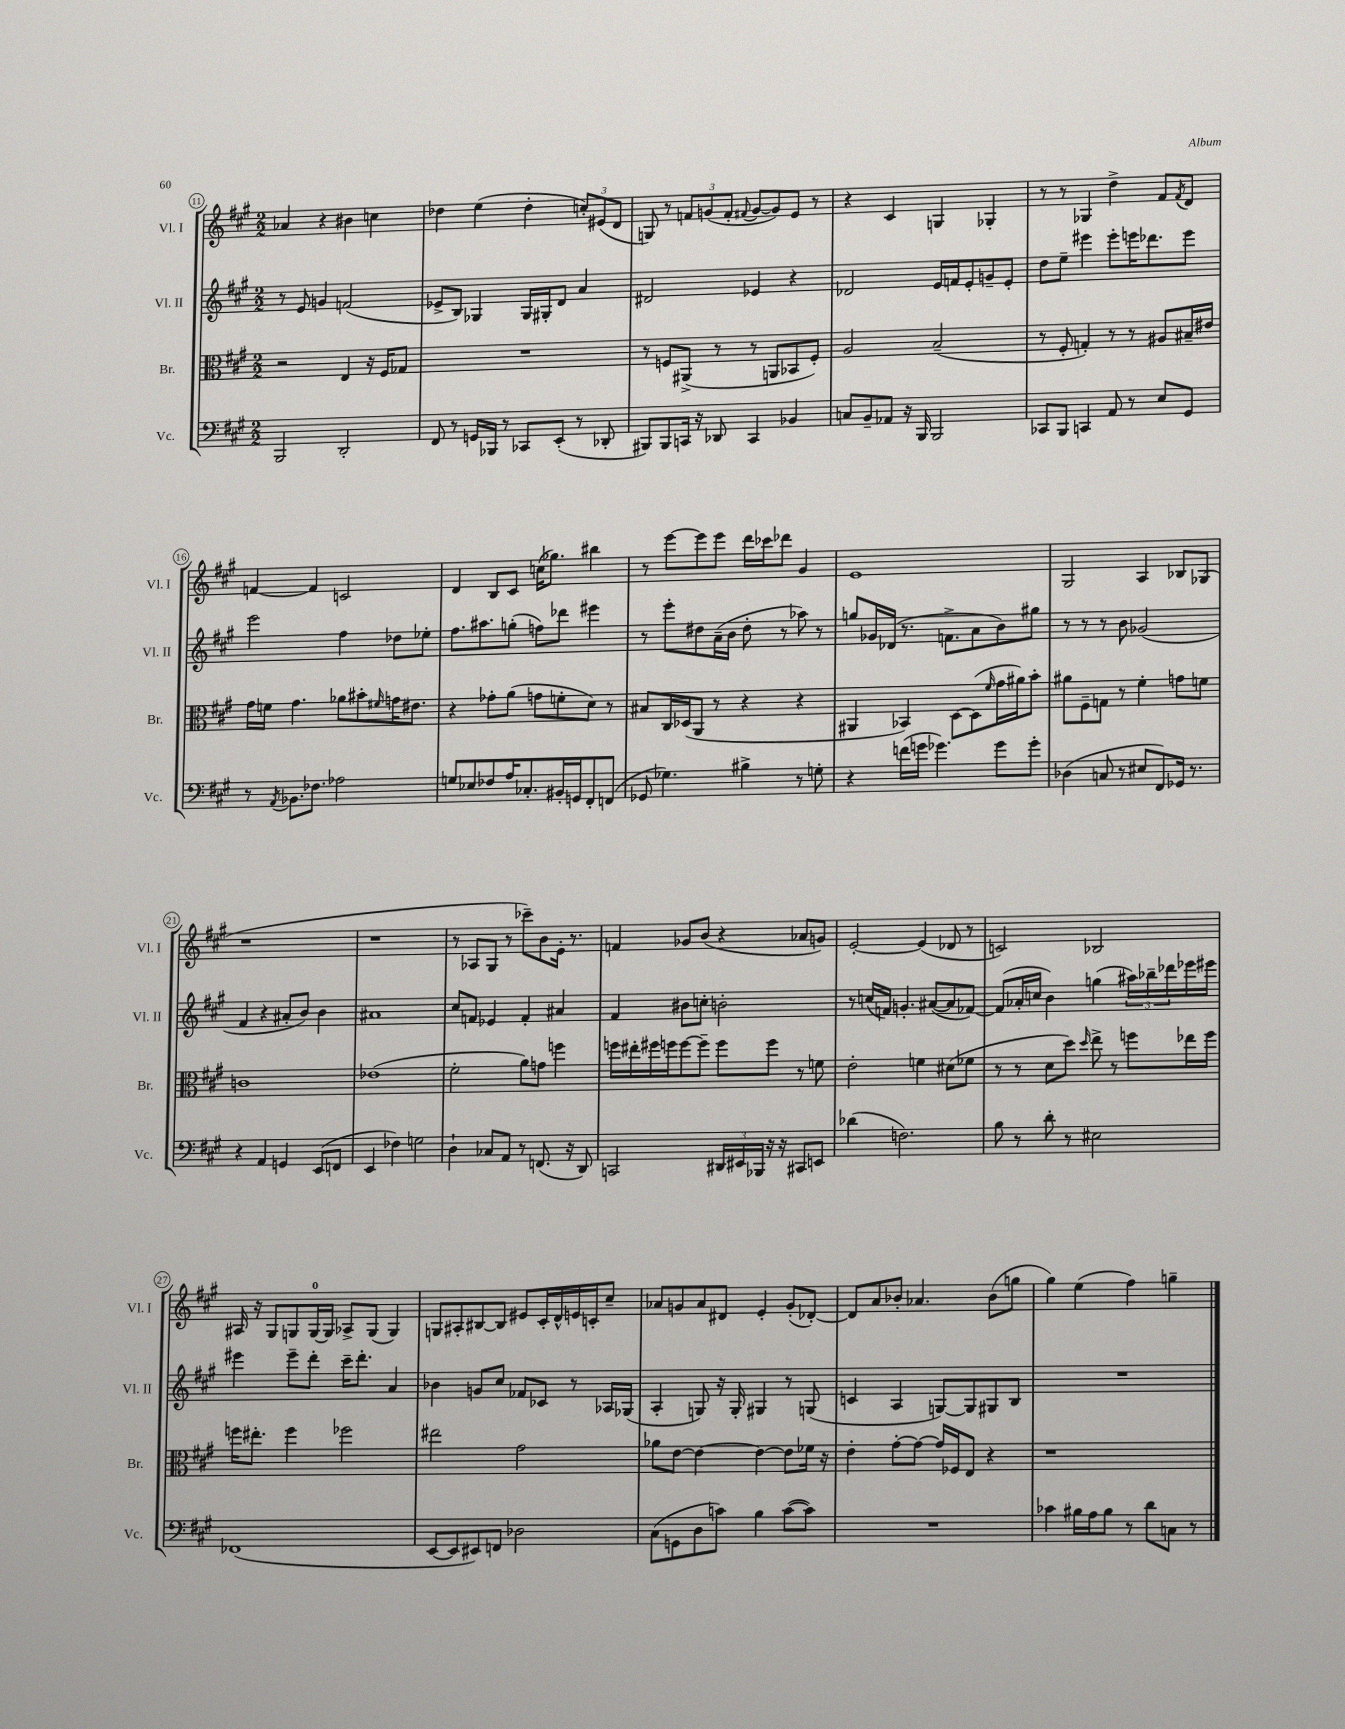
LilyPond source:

<<
\new StaffGroup <<
\new Staff = "s0" \with { instrumentName = "Vl. I" shortInstrumentName = "Vl. I" } {
    \clef treble \key a \major \numericTimeSignature \time 2/2
    aes'4 r4 bis'4 c''4 |
    des''4 e''4( des''4-. \tuplet 3/2 { c''8-.) eis'8( d'8 } |
    g8) r8 \tuplet 3/2 { f'8 g'8( f'8-. } \appoggiatura { fis'8 } g'8~ g'8) e'8 r8 |
    r4 cis'4 g4 ges4-. |
    r8 r8 ges4 d''4-> fis'8 \acciaccatura { fis'8 } d'8 |
    f'4~ f'4 c'2 |
    d'4 b8 cis'8 c''16( ges''8.) bis''4 |
    r8 e'''8~ e'''8 e'''8 d'''16 ces'''16 des'''8 gis'4 |
    e'1 |
    gis2 a4 bes8 ges8( |
    r1 |
    r1 |
    r8 aes8 gis8 r8 ces'''8--) b'8 e'16-. r8. |
    f'4 ges'8 b'8( r4 aes'8 g'8) |
    e'2~-. e'4( des'8 r8 |
    c'2) bes2 |
    ais16 r16 gis8 g8 g16-0~ g16 aes8-> g8( g4) |
    g8 ais8-. bis8~ bis8 eis'8 cis'16-. d'16-^ e'16 c'16-. cis''8-- |
    aes'8 g'8 aes'8 dis'8 e'4-. g'8-.( des'8~-.) |
    des'8 a'8 bes'8-. aes'4. bes'8( g''8 |
    gis''4) e''4( fis''4) g''4-- \bar "|." |
}
\new Staff = "s1" \with { instrumentName = "Vl. II" shortInstrumentName = "Vl. II" } {
    \clef treble \key a \major \numericTimeSignature \time 2/2
    r8 e'8 g'4 f'2( |
    ees'8-> b8) ges4 ges16 gis16-. d'8 a'4 |
    dis'2 ees'4 r4 |
    des'2 e'16 f'16 e'8-. g'8-- e'8-. |
    d''8 e''8-- eis'''4 eis'''8-. e'''16 des'''8. e'''8 |
    e'''2 fis''4 des''8 ees''8-. |
    fis''8. ais''8. g''8-.( f''8) des'''8 eis'''4 |
    r8 e'''8-. dis''8 a'16--( b'16 dis''8-. r8 aes''8) r8 |
    g''8 ges'16 des'16( r8. f'8.-> a'8 b'8) gis''8 |
    r8 r8 r8 b'8 ges'2( |
    fis'4 r4 ais'8-. b'8) b'4 |
    ais'1 |
    cis''8 f'8 ees'4 f'4-. ais'4 |
    fis'4 bis'8 c''8-. b'2-. |
    r8 c''16( f'16) g'4.-. ais'8~( ais'8 fes'8~) |
    fes'8( aes'16-. c''16 b'4) g''4( \tuplet 3/2 { ais''16) bes''16-- des'''16 } ees'''16 eis'''16 |
    eis'''4 eis'''8-- d'''8-. cis'''16-- d'''8.-. a'4 |
    bes'4 g'8 cis''8 fes'8 ces'8 r8 aes16 ges16( |
    a4-. g8) r16 g16-. gis4 r8 g8( |
    c'4 a4 g8~) g8 gis8 b8 |
    R1 \bar "|." |
}
\new Staff = "s2" \with { instrumentName = "Br." shortInstrumentName = "Br." } {
    \clef alto \key a \major \numericTimeSignature \time 2/2
    r2 e4 r16 fis16 ges8 |
    R1 |
    r8 f8 ais,8->( r8 r8 a,8 bes,8 f8-.) |
    a2 b2--( |
    r8 fis8-. g4-.) r8 r8 ais8 bis16-- eis'16 |
    gis'16 f'16 gis'4. aes'8 bis'8-. \grace { fis'16 } g'16 eis'8. |
    r4 ges'8-. a'8( g'8 f'8-. d'8) r8 |
    bis8 cis16 des16( a,8 r8 r4 r4 |
    ais,4 bes,4) d8~ d8( \grace { fis'16 } gis'16 ais'16) b'8-. |
    ais'8 fis8-- g8 r8 fis'4-. g'8 f'8 |
    c'1 |
    ees'1( |
    fis'2-. a'8) g'8 f''4 |
    f''16 eis''16-. fis''16 f''16 f''8~ f''8-- f''8 f''8 r8 f'8 |
    e'2-. f'4 dis'8( fes'8 |
    r8 r8 d'8 d''8) \grace { d''16 } e''8-> r8 f''8 ees''16 f''16 |
    f''16 eis''8.-. f''4 fes''2 |
    eis''2 gis'2 |
    aes'8 e'8~ e'4~ e'4~ e'8 fes'16 r16 |
    e'4-. gis'8~-. gis'8~ gis'16 fes16 e8 r4 |
    r1 \bar "|." |
}
\new Staff = "s3" \with { instrumentName = "Vc." shortInstrumentName = "Vc." } {
    \clef bass \key a \major \numericTimeSignature \time 2/2
    b,,2 d,2-. |
    fis,8 r8 g,16 bes,,16 r8 ces,8 e,8-.( r8 des,8-. |
    bis,,8) bis,,8 c,16 r16 des,8 c,4 bes,4 |
    c8 b,8-- aes,8 r16 b,,16 b,,2 |
    ces,8 b,,8 c,4 a,8 r8 e8 gis,8 |
    r8 \acciaccatura { a,8 } bes,8. fes8. aes2 |
    g8 ees8 fes8 a16 ces8.-. bis,16-. g,16 fis,8-. f,8( |
    ges,8 ges4.) bis4-> r8 g8-. |
    r4 f'16( g'16 ges'4.) ges'8 ges'8-. |
    des4( c8 r8 eis8 fis,8) ges,16 r8. |
    r4 a,4 g,4 e,8( f,8 |
    e,4 fes4) g2 |
    d4-! ces8 a,8 r8 f,8.( r16 d,8) |
    c,2 \tuplet 3/2 { dis,16 eis,16 bes,,16 } r16 r16 cis,8 e,8 |
    des'4( f2.) |
    b8 r8 d'8-. r8 eis2 |
    fes,1( |
    e,8~ e,8 eis,8) f,8 des2 |
    cis8( g,8 d8 c'8) b4 c'8~( c'8) |
    R1 |
    ces'4 bis16 a16 bis8 r8 d'8 c8 r8 \bar "|." |
}
>>
>>
\layout { \context { \Score currentBarNumber = #11 \override BarNumber.stencil = #(make-stencil-circler 0.1 0.3 ly:text-interface::print) } }
